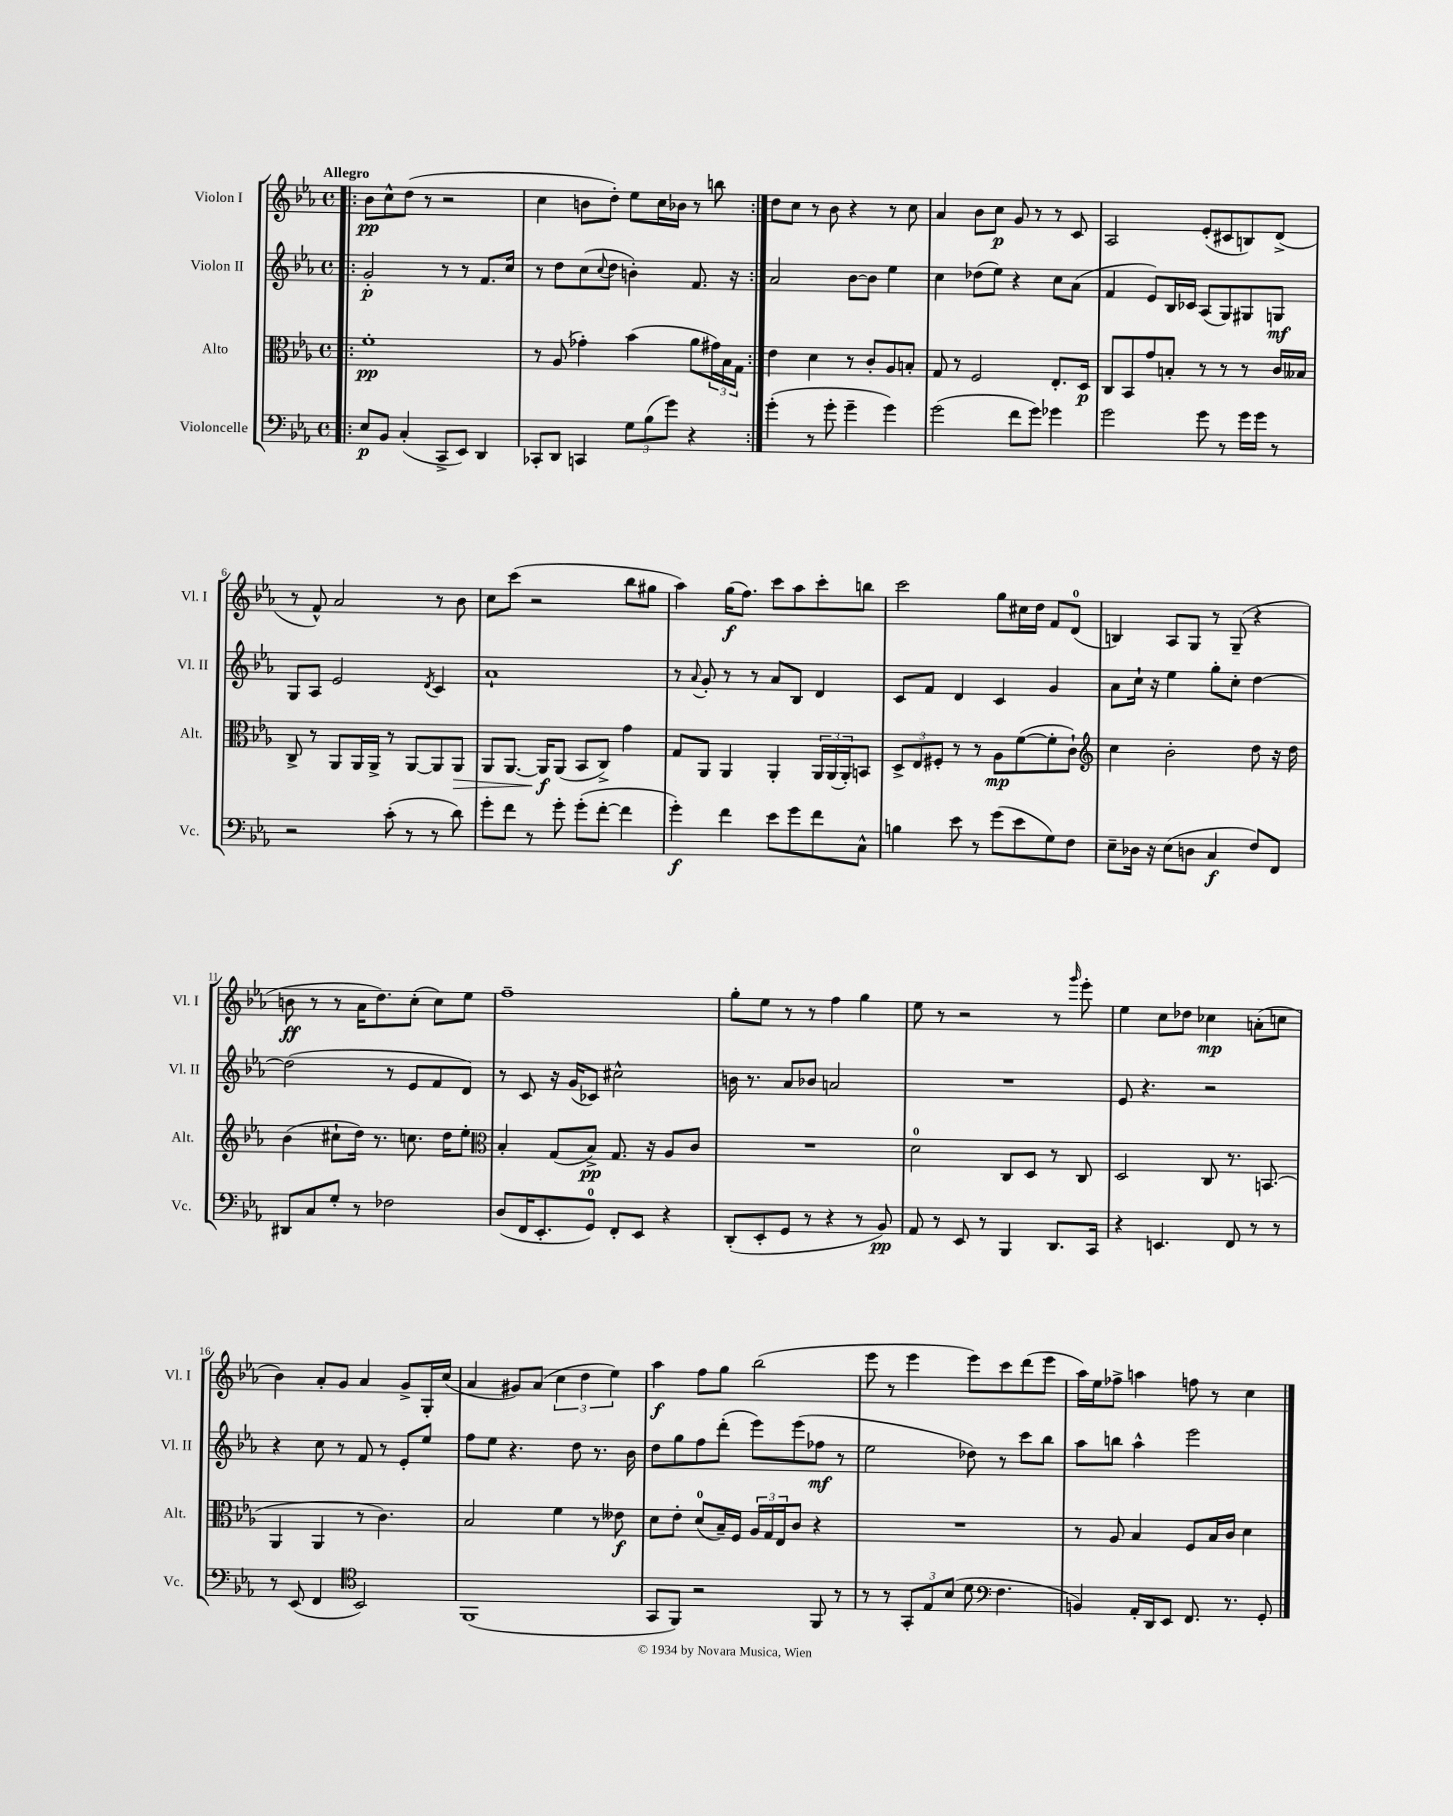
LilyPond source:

<<
\new StaffGroup <<
\new Staff = "s0" \with { instrumentName = "Violon I" shortInstrumentName = "Vl. I" } {
    \clef treble \key ees \major \defaultTimeSignature \time 4/4 \tempo "Allegro"
    \repeat volta 2 { \bar ".|:" bes'8\pp c''8-^ d''8( r8 r2 |
    c''4 b'8 d''8-.) ees''8 c''16 bes'16 r8 b''8 | }
    d''8 c''8 r8 bes'8 r4 r8 c''8 |
    aes'4 bes'8 c''8\p g'8 r8 r8 c'8 |
    aes2 ees'8-.( cis'8 b8) d'8->( |
    r8 f'8-^) aes'2 r8 bes'8 |
    c''8 c'''8( r2 bes''8 gis''8 |
    aes''4) g''16\f( f''8.) c'''8 aes''8 c'''8-. b''8 |
    c'''2 g''8 cis''16 d''16 f'8 d'8-0( |
    b4) aes8 g8 r8 g8--( r4 |
    b'8\ff r8 r8 aes'16 d''8.) c''8-.( c''8) ees''8 |
    f''1-- |
    g''8-. ees''8 r8 r8 f''4 g''4 |
    ees''8 r8 r2 r8 \grace { g'''16 } ees'''8-. |
    ees''4 c''8 des''8 ces''4\mp a'8-.( c''8 |
    bes'4) aes'8-. g'8 aes'4 g'8-> g16-. c''16( |
    aes'4 gis'8) aes'8( \tuplet 3/2 { c''4 d''4 ees''4) } |
    aes''4\f f''8 g''8 bes''2( |
    ees'''8 r8 ees'''4 ees'''8) c'''8 d'''8( ees'''8 |
    aes''16) ees''16 fes''8-> a''4 f''8 r8 c''4 \bar "|." |
}
\new Staff = "s1" \with { instrumentName = "Violon II" shortInstrumentName = "Vl. II" } {
    \clef treble \key ees \major \defaultTimeSignature \time 4/4
    \repeat volta 2 { \bar ".|:" g'2-.\p r8 r8 f'8. c''16 |
    r8 d''8 c''8( \appoggiatura { c''8 } d''8 b'4-.) f'8. r16 | }
    aes'2 bes'8~ bes'8 ees''4 |
    c''4 des''8( ees''8) r4 c''8 aes'8( |
    f'4 ees'8) bes16 ces'16 aes8( g8) gis8 g8\mf |
    g8 aes8 ees'2 \acciaccatura { d'8 } c'4 |
    aes'1-! |
    r8 \appoggiatura { aes'8 } g'8-. r8 r8 aes'8 bes8 d'4 |
    c'8 f'8 d'4 c'4 g'4 |
    aes'8 c''16-! r16 ees''4 g''8-. c''8-. d''4~ |
    d''2( r8 ees'8 f'8 d'8) |
    r8 c'8 r16 g'16( ces'8) cis''2-^ |
    b'16 r8. aes'8 bes'8 a'2 |
    R1 |
    ees'8 r4. r2 |
    r4 c''8 r8 f'8 r8 ees'8-. ees''8 |
    f''8 ees''8 r4. d''8 r8. bes'16 |
    d''8 g''8 f''8 d'''8-.( ees'''8) ees'''8( fes''8\mf r8 |
    ees''2 des''8) r8 c'''8 bes''8 |
    aes''8 b''8 aes''4-^ ees'''2 \bar "|." |
}
\new Staff = "s2" \with { instrumentName = "Alto" shortInstrumentName = "Alt." } {
    \clef alto \key ees \major \defaultTimeSignature \time 4/4
    \repeat volta 2 { \bar ".|:" f'1-.\pp |
    r8 aes8( ges'4-.) bes'4( aes'8 \tuplet 3/2 { gis'16) bes16 g16 } | }
    ees'4 d'4 r8 c'8-. aes8 b8-. |
    g8 r8 f2 ees8.-. d16\p |
    c8 bes,8 g'8 b8-. r8 r8 r8 c'16 beses16 |
    c8-> r8 aes,8 aes,16 aes,16-> r8 aes,8~ aes,8 aes,8\> |
    aes,8 aes,8.~ aes,16\f\! aes,8( bes,8 c8->) g'4 |
    g8 aes,8 aes,4 aes,4-. \tuplet 3/2 { aes,16 aes,16( aes,16-.) } b,8 |
    \tuplet 3/2 { d8-> ees8 fis8-. } r8 r8 aes8\mp f'8~( f'8-. c'8-!) |
    \clef treble c''4 bes'2-. d''8 r16 d''16 |
    bes'4( cis''8-! d''16) r8. c''8. d''16 ees''8-. |
    \clef alto bes4-. g8( bes8->\pp) g8. r16 aes8 c'8 |
    R1 |
    d'2-0 c8 d8 r8 c8 |
    d2 c8 r8. b,8.( |
    aes,4 aes,4 r8 c'4.) |
    bes2 f'4 r8 eeses'8\f |
    d'8 ees'8-. d'8-0( bes16--) f16 \tuplet 3/2 { aes16 g16 ees16 } c'8 r4 |
    R1 |
    r8 aes8 bes4 f8 bes16 c'16 d'4 \bar "|." |
}
\new Staff = "s3" \with { instrumentName = "Violoncelle" shortInstrumentName = "Vc." } {
    \clef bass \key ees \major \defaultTimeSignature \time 4/4
    \repeat volta 2 { \bar ".|:" ees8\p bes,8 c4-.( c,8-> ees,8) d,4 |
    ces,8-. d,8 c,4 \tuplet 3/2 { g8 bes8( g'8) } r4 | }
    g'4-.( r8 g'8-. g'4-- g'4) |
    g'2( f'8 g'8) ges'4 |
    g'2 g'8 r8 g'16 g'16 r8 |
    r2 c'8-.( r8 r8 d'8) |
    g'8-. f'8 r8 g'8-. g'8-.( f'8~-. f'4 |
    g'4-.\f) f'4 ees'8 g'8 f'8 c8-^ |
    b4 ees'8 r8 g'8( ees'8 g8) f8 |
    ees8-- des16 r16 ees8( d8 c4\f f8) f,8 |
    dis,8 c8 g8-. r8 fes2 |
    d8( f,16 ees,8.-. g,8-0) f,8-. ees,8 r4 |
    d,8-.( ees,8-. g,8 r8 r4 r8 bes,8\pp) |
    aes,8 r8 ees,8 r8 bes,,4 d,8. c,16 |
    r4 e,4. f,8 r8 r8 |
    r8 ees,8( f,4 \clef tenor bes,2) |
    f,1( |
    g,8 f,8) r2 f,8 r8 |
    r8 r8 \tuplet 3/2 { g,8-. ees8 bes8( } d'8 \clef bass f4. |
    b,4) aes,16-. d,16 ees,8 f,8. r8. g,8-. \bar "|." |
}
>>
>>
